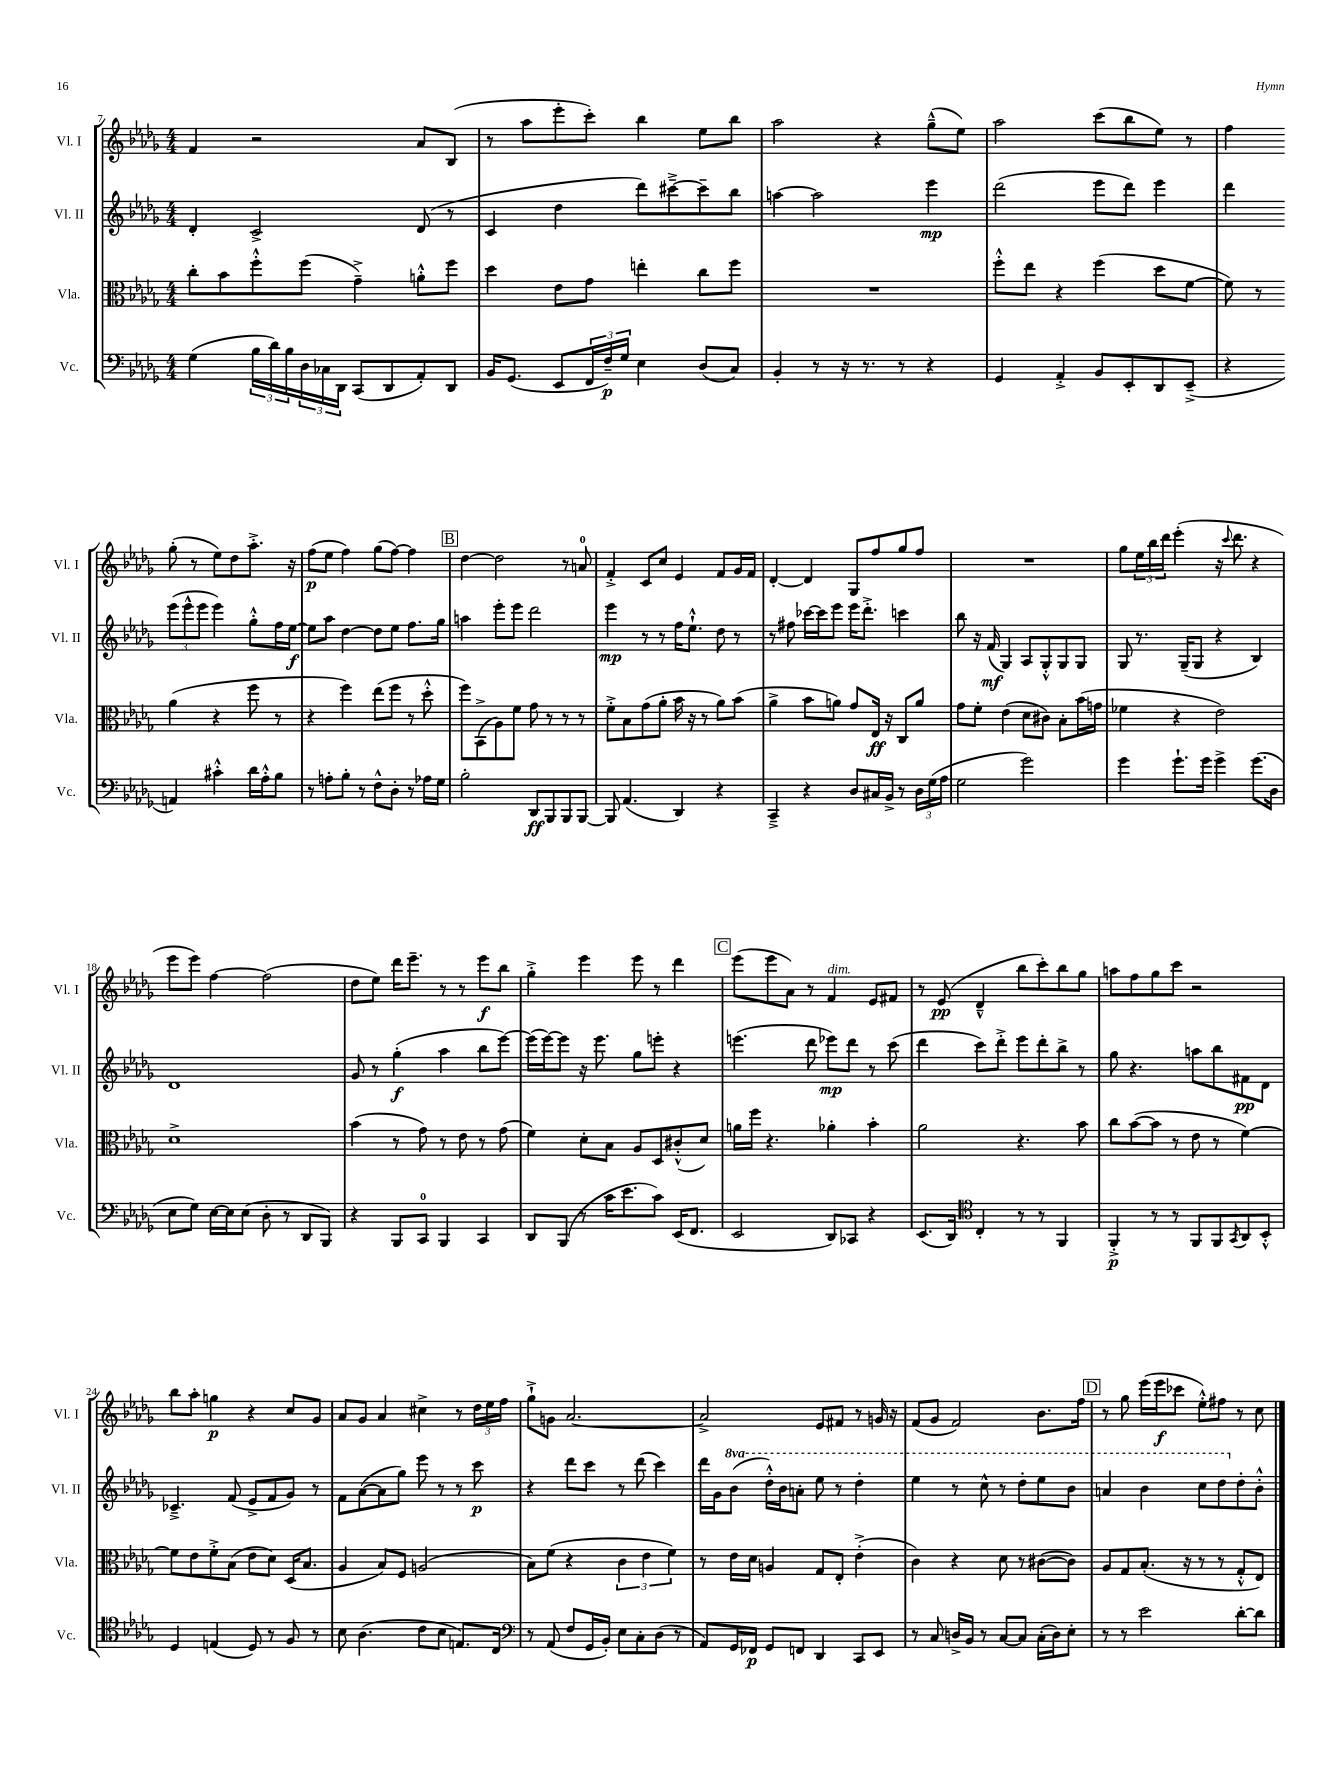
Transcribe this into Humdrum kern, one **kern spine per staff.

**kern	**kern	**kern	**kern
*staff4	*staff3	*staff2	*staff1
*clefF4	*clefC3	*clefG2	*clefG2
*k[b-e-a-d-g-]	*k[b-e-a-d-g-]	*k[b-e-a-d-g-]	*k[b-e-a-d-g-]
*M4/4	*M4/4	*M4/4	*M4/4
(4G-\	8cc'\L	4d-'/	4f/
.	8b-\	.	.
24B-\LL	8ff'^^\	2c^/	2r
24d-\)	.	.	.
24B-\	.	.	.
24D-\	(8ff\J	.	.
24C-\	.	.	.
24DD-\JJ	.	.	.
(8CC/L	4g-~^\)	.	.
8DD-/	.	.	.
8AA-'/)	8a'^^\L	(8d-/	8a-/L
8DD-/J	8ff\J	8r	(8B-/J
=	=	=	=
16BB-/LK	4dd-\	4c/	8r
(8.GG-/J	.	.	.
.	.	.	8aa-\L
8EE-/L	8e-\L	4dd-\	8eee-'\
24FF/L	8g-\J	.	8ccc'\J)
24F~/)	.	.	.
24G-/JJ	.	.	.
4E-\	4ee'\	8ddd-\L)	4bb-\
.	.	[8ccc#~^\	.
(8D-/L	8cc\L	8ccc#~\]	8ee-\L
8C/J)	8ff\J	8bb-\J	8bb-\J
=	=	=	=
4BB-'/	1r	[4aa\	2aa-\
8r	.	2aa\]	.
16r	.	.	.
8.r	.	.	.
.	.	.	4r
8r	.	.	.
4r	.	4eee-\	(8gg-~^^\L
.	.	.	8ee-\J)
=	=	=	=
4GG-/	8ff'^^\L	(2ddd-\	2aa-\
.	8ee-\J	.	.
4AA-'^/	4r	.	.
8BB-/L	(4ff\	8eee-\L	(8ccc\L
8EE-'/	.	8ddd-\J)	8bb-\
8DD-/	8dd-\L	4eee-\	8ee-\J)
(8EE-~^/J	[8f\J	.	8r
=	=	=	=
4r	8f\])	4ddd-\	4ff\
.	8r	.	.
4AA/)	(4a-\	(12eee-\L	(8gg-'\
.	.	12eee-^^\	.
.	.	.	8r
.	.	12eee-\J	.
4c#'^^\	4r	4eee-\)	8ee-\L)
.	.	.	8dd-\
16d-\LL	8ff\	8gg-'^^\L	8.aa-'^\J
16A-'^^\J	.	.	.
8B-\J	8r	16ff\L	.
.	.	[16ee-\JJ	16r
=	=	=	=
8r	4r	8ee-\]L	(8ff\L
8A'\L	.	8aa-\J	8ee-\J
8B-'\J	4ff\)	[4dd-\	4ff\)
8r	.	.	.
8F^^\L	(8ee-\L	8dd-\]L	(8gg-\L
8D-'\J	8ff\J	8ee-\J	[8ff\J)
8r	8r	8.ff\L	4ff\]
16A-\LL	8dd-'^^\	.	.
16G-\JJ	.	16gg-\Jk	.
=	=	=	=
2B-'\	8ff\L)	4aa\	[4dd-\
.	(8BB-^\	.	.
.	8A-\)	8eee-'\L	2dd-\]
.	8f\J	8eee-\J	.
8DD-/L	8g-\	2ddd-\	.
8BBB-/	8r	.	.
8BBB-/	8r	.	8r
[8BBB-/J	8r	.	8a/
=	=	=	=
8BBB-/]	8f'^\L	4eee-\	4f'^/
(4.AA-/	8B-\	.	.
.	(8g-\	8r	8c/L
.	8a-'\J	8r	8cc/J
4DD-/)	16b-\	16ff\LK	4e-/
.	16r	8.ee-`^^\J	.
.	8r	.	.
4r	8a-\L)	8dd-\	8f/L
.	(8b-\J	8r	16g-/L
.	.	.	16f/JJ
=	=	=	=
4CC~^/	4a-^\	8r	[4d-'/
.	.	8ff#\	.
4r	8b-\L	[16ccc-\LL	4d-/]
.	.	16ccc-\]J	.
.	8a\J)	8eee-\J	.
8D-/L	8g-/L	16eee-\LK	8G-/L
.	.	8.ddd-'^\J	.
16C#/L	16E-/Jk	.	8ff/
16BB-^/JJ	16r	.	.
8r	8C/L	4ccc\	8gg-/
24D-\LL	8a/J	.	8ff/J
(24G-\	.	.	.
24A-\JJ	.	.	.
=	=	=	=
2G-\	8g-\L	8bb-\	1r
.	8f'\J	16r	.
.	.	(16f/	.
.	(4e-\	4G-/)	.
2g-\)	8d-\L	8A-/L	.
.	8c#\J)	8G-'^^/	.
.	8B-'\L	8G-/	.
.	(16b-\L	8G-/J	.
.	16g\JJ	.	.
=	=	=	=
4g-\	4f-\	8G-/	8gg-\L
.	.	8.r	24ee-\L
.	.	.	24bb-\
.	.	.	24ddd-\JJ
8.g-`\L	4r	.	(4eee-'\
.	.	(16G-~/LK	.
.	.	8G-/J	.
16g-\Jk	.	.	.
4g-^\	2e-\)	4r	16r
.	.	.	8qqccc/
.	.	.	8.ddd-\
(8.g-\L	.	4B-/)	4r
16D-\Jk	.	.	.
=	=	=	=
8E-\L	1d-^	1d-	8eee-\L
8G-\J)	.	.	8eee-\J)
[16E-\LL	.	.	[4ff\
16E-\]J	.	.	.
(8E-\J	.	.	.
8D-'\	.	.	(2ff\]
8r	.	.	.
8DD-/L	.	.	.
8BBB-/J)	.	.	.
=	=	=	=
4r	(4b-\	8g-/	8dd-\L
.	.	8r	8ee-\J)
8BBB-/L	8r	(4gg-'\	16ddd-\LK
.	.	.	8.eee-~\J
8CC/J	8g-\)	.	.
4BBB-/	8r	4aa-\	8r
.	8e-\	.	8r
4CC/	8r	8bb-\L	8eee-\L
.	(8g-\	[8eee-\J)	8bb-\J
=	=	=	=
8DD-/L	4f\)	(16eee-\]LL	4gg-'^\
.	.	[16eee-\J)	.
(8BBB-/J	.	8eee-\]J	.
8r	8d-'\L	16r	4eee-\
.	.	8.eee-\	.
16c\LK	8B-\J	.	.
8.e-\	.	.	.
.	8A-/L	8gg-\L	8eee-\
8c\J)	8D-/	8eee'\J	8r
(16EE-/LK	(8c#'^^/	4r	4ddd-\
8.FF/J	.	.	.
.	8d-/J)	.	.
=	=	=	=
2EE-/	16a\LL	(4.eee\	(8eee-\L
.	16ff\JJ	.	.
.	4.r	.	8eee-\
.	.	.	8a-\J)
.	.	8ddd-\	8r
8DD-/L)	4a-'\	8eee-\L)	4f/
8CC-/J	.	8ddd-\J	.
4r	4b-'\	8r	8e-/L
.	.	(8ccc\	8f#/J
=	=	=	=
(8.EE-/L	2a-\	4ddd-\	8r
.	.	.	(8e-/
16DD-/Jk)	.	.	.
*clefC4	*	*	*
4C'/	.	8ccc\L)	4d-~^^/
.	.	8ddd-'^\J	.
8r	4.r	8eee-\L	8bb-\L
8r	.	8ddd-'\	8ccc'\)
4FF/	.	8bb-^\J	8bb-\
.	8b-\	8r	8gg-\J
=	=	=	=
4FF'^/	8cc\L	8gg-\	8aa\L
.	([8b-\	4.r	8ff\
8r	8b-\]J	.	8gg-\
8r	8r	.	8ccc\J
8FF/L	8e-\	8aa\L	2r
8FF/	8r	8bb-\	.
8qGG-/	.	.	.
8AA-/	[4f\)	8f#\	.
8BB-'^^/J	.	8d-\J	.
=	=	=	=
4D-/	8f\]L	4.c-~^/	8bb-\L
.	8e-\	.	8aa-'\J
(4E/	8f'^\	.	4gg\
.	(8B-\J	(8f/	.
8D-/)	8e-\L	8e-^/L	4r
8r	8d-\J)	8f/	.
8F/	(16D-/LK	8g-/J)	8cc/L
.	8.B-/J	.	.
8r	.	8r	8g-/J
=	=	=	=
8B-\	4A-/	8f\L	8a-/L
(4.A-\	.	([8a-\	8g-/J
.	8B-/L)	8a-\]	4a-/
.	8F/J	8gg-\J)	.
8c\L	(2A/	8eee-\	4cc#^\
8B-\J	.	8r	.
8.E/L)	.	8r	8r
.	.	8ccc\	24dd-\LL
.	.	.	24ee-\
16C/Jk	.	.	.
.	.	.	24ff\JJ
=	=	=	=
*clefF4	*	*	*
8r	8B-\L)	4r	8gg-`^\L
(8AA-/	(8f\J	.	8g\J
8F/L	4r	8ddd-\L	[2.a-/
16GG-/L	.	8ccc\J	.
16BB-'/JJ)	.	.	.
8E-\L	6c\	8r	.
8C'\	.	(8ddd-\	.
.	6e-\	.	.
(8D-\J	.	4ccc\)	.
.	6f\)	.	.
8r	.	.	.
=	=	=	=
8AA-/L)	8r	16ddd-\LL	2a-^/]
.	.	16g-\J	.
16GG-/L	16e-\LL	(8bb-\J	.
16FF-/JJ	16d-\JJ	.	.
8GG-/L	4A/	16ddd-'^^\LL)	.
.	.	16bb-\J	.
8FF/J	.	8aa'\J	.
4DD-/	8G-/L	8eee-\	8e-/L
.	8E-'/J	8r	8f#/J
8CC/L	(4e-'^\	4ddd-'\	8r
8EE-/J	.	.	16g/
.	.	.	16r
=	=	=	=
8r	4c\)	4eee-\	(8f/L
8C/	.	.	8g-/J
16D^/LL	4r	8r	2f/)
16BB-/JJ	.	.	.
8r	.	8ccc^^\	.
[8C/L	8d-\	8r	.
8C/]J	8r	8ddd-'\L	.
(16C'\LL	([8c#\L	8eee-\	8.b-\L
16D\J)	.	.	.
8E-'\J	8c#\]J)	8bb-\J	.
.	.	.	16ff\Jk
=	=	=	=
8r	8A-/L	4aa/	8r
8r	8G-/	.	8gg-\
2e-\	(8.B-'/J	4bb-\	(16eee-\LL
.	.	.	16eee-\J
.	.	.	8ccc-\J
.	16r	.	.
.	8r	8ccc\L	8ee-'^^\L)
.	8r	8ddd-\	8ff#\J
[8d-'\L	8G-'^^/L	8dd-'\	8r
8d-\]J	8E-/J)	8b-'^^\J	8cc\
==	==	==	==
*-	*-	*-	*-
